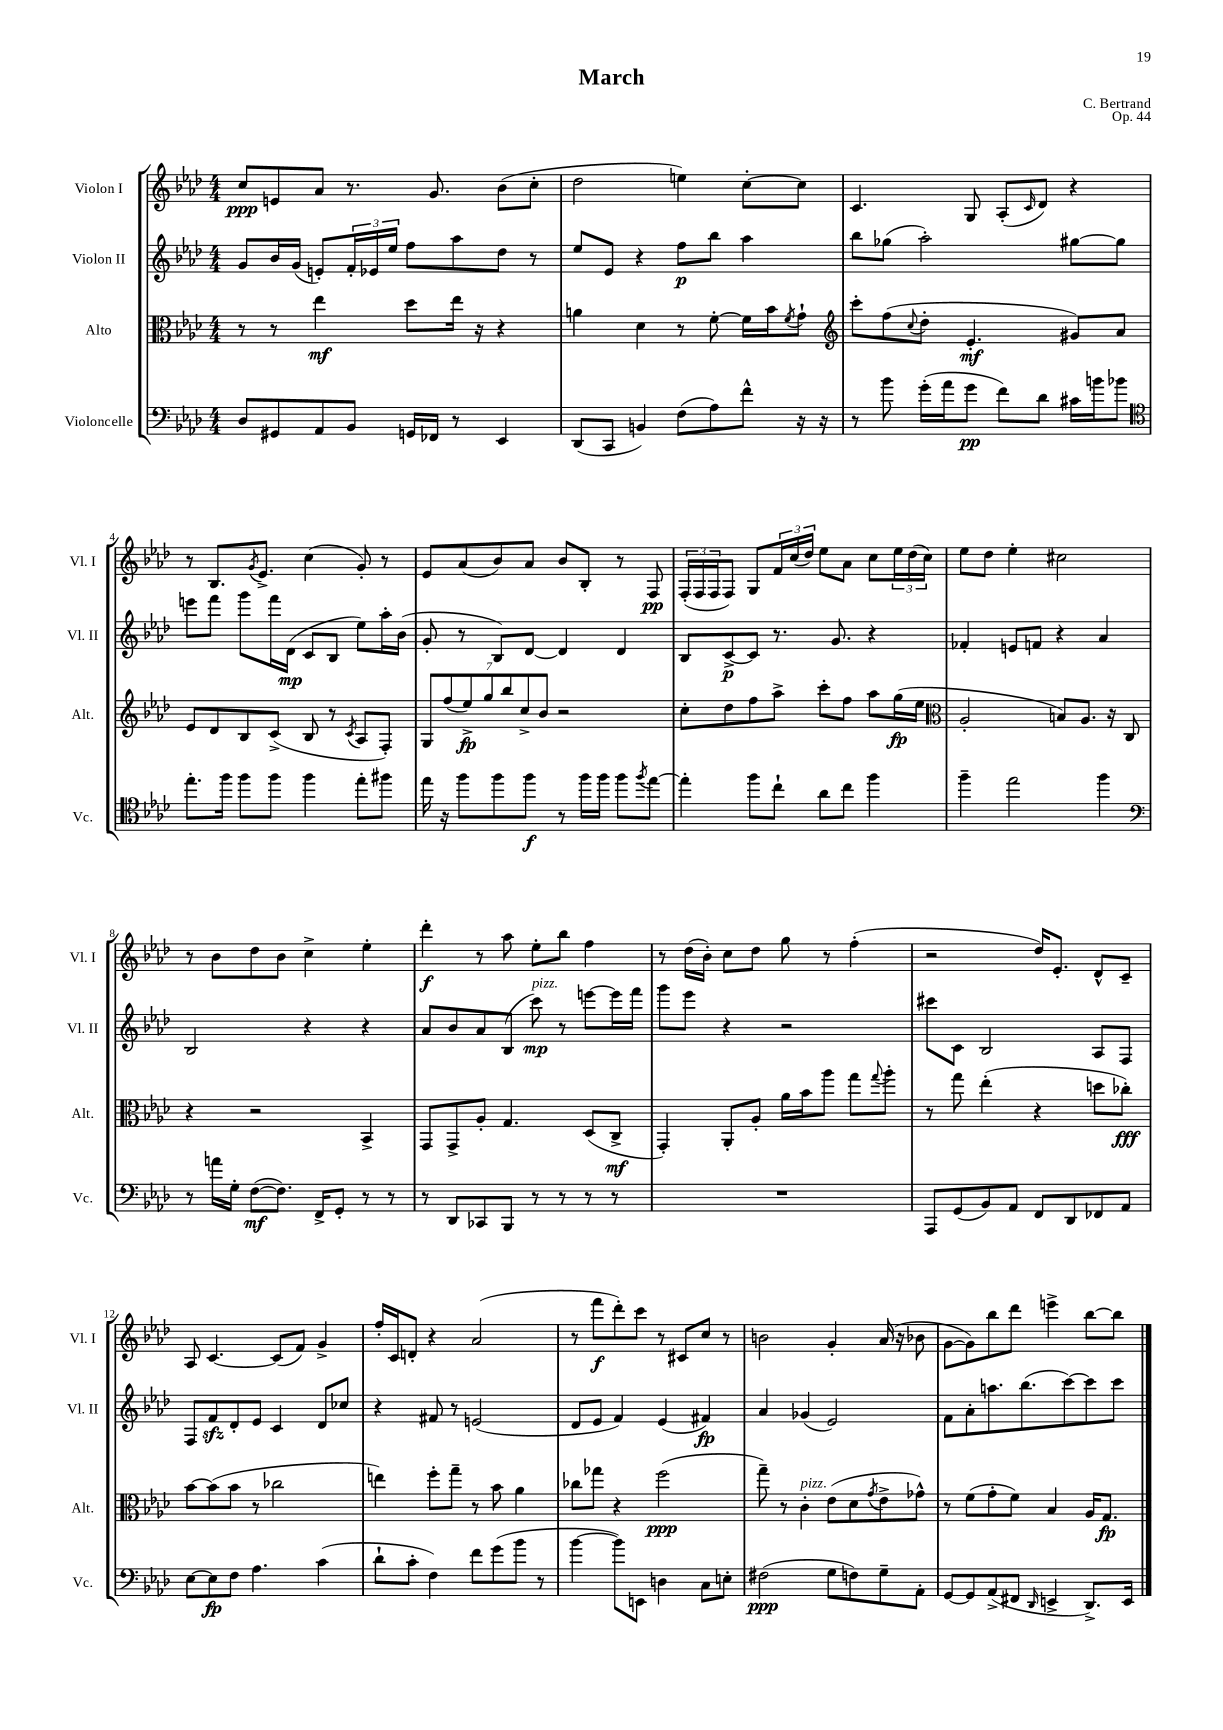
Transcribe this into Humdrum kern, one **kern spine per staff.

**kern	**kern	**kern	**kern
*staff4	*staff3	*staff2	*staff1
*clefF4	*clefC3	*clefG2	*clefG2
*k[b-e-a-d-]	*k[b-e-a-d-]	*k[b-e-a-d-]	*k[b-e-a-d-]
*M4/4	*M4/4	*M4/4	*M4/4
8D-/L	8r	8g/L	8cc/L
8GG#/	8r	16b-/L	8e/
.	.	(16g/JJ	.
8AA-/	4ee-\	8e'/L)	8a-/J
8BB-/J	.	24f'/L	8.r
.	.	24e-/	.
.	.	24ee-/JJ	.
16GG/LL	8dd-\L	8ff\L	.
16FF-/JJ	.	.	8.g/
8r	16ee-\Jk	8aa-\	.
.	16r	.	.
4EE-/	4r	8dd-\J	(8b-\L
.	.	8r	8cc'\J
=	=	=	=
(8DD-/L	4a\	8ee-/L	2dd-\
8CC/J	.	8e-/J	.
4BB/)	4d-\	4r	.
(8F\L	8r	8ff\L	4ee\)
8A-\)	[8f'\	8bb-\J	.
8f^^\J	16f\]LL	4aa-\	[8cc'\L
.	16b-\J	.	.
.	8qf/	.	.
16r	8g`\J	.	8cc\]J
16r	.	.	.
=	=	=	=
*	*clefG2	*	*
8r	8ccc'\L	8bb-\L	4.c/
8b-\	(8ff\	(8gg-\J	.
.	8qqcc/	.	.
(16g'\LL	8dd-'\J	2aa-'\)	.
16a-\J	.	.	.
8g\J	4.e-'/	.	8G/
8f\L)	.	.	(8A-'/L
.	.	.	16qqc/
8d-\J	.	.	8d-/J)
16c#\LL	8g#/L)	[8gg#\L	4r
16b\J	.	.	.
8b-\J	8a-/J	8gg#\]J	.
=	=	=	=
*clefC4	*	*	*
8.ee-'\L	8e-/L	8eee\L	8r
.	8d-/	8fff\J	8.B-/L
16ff\Jk	.	.	.
8ff\L	8B-/	8ggg\L	.
.	.	.	8qg/
.	.	.	8.e-^/J
8ff\J	(8c^/J	16fff\L	.
.	.	(16d-\JJ	.
4ff\	8B-/	8c/L	(4cc\
.	8r	8B-/J	.
.	8qc/	.	.
8ee-'\L	8A-/L	8ee-\L)	8g'/)
8ff#\J	8F'/J)	16aa-'\L	8r
.	.	(16b-\JJ	.
=	=	=	=
16ee-\	14G/L	8g'/	8e-/L
16r	.	.	.
.	(14ff/	.	.
8ff\L	.	8r	(8a-/
.	14ee-^/)	.	.
.	14gg/	.	.
8ff\	.	8B-/L)	8b-/)
.	14bb-/	.	.
.	14cc^/	.	.
8ff\J	.	[8d-/J	8a-/J
.	14b-/J	.	.
8r	2r	4d-/]	8b-/L
16ff\LL	.	.	8B-'/J
16ff\JJ	.	.	.
8ff\L	.	4d-/	8r
8qff/	.	.	.
[8ee-\J	.	.	8F/
=	=	=	=
4ee-'\]	8cc'\L	8B-/L	(24F'/LL
.	.	.	24F/
.	.	.	24F/J
.	8dd-\	[8c^/	8F/J)
8ff\L	8ff\	8c/]J	8G/L
8cc`\J	8aa-^\J	8.r	24f/L
.	.	.	(24cc/
.	.	.	24dd-/JJ)
8a-\L	8ccc'\L	.	8ee-\L
.	.	8.g/	.
8cc\J	8ff\J	.	8a-\J
4ff\	8aa-\L	4r	8cc\L
.	(16gg\L	.	24ee-\L
.	.	.	(24dd-\
.	16ee-\JJ	.	.
.	.	.	24cc\JJ)
=	=	=	=
*	*clefC3	*	*
4ff~\	2A-'/	4f-'/	8ee-\L
.	.	.	8dd-\J
2ee-\	.	8e/L	4ee-'\
.	.	8f/J	.
.	8B/L)	4r	2cc#\
.	8.A-/J	.	.
4ff\	.	4a-/	.
.	16r	.	.
.	8C/	.	.
=	=	=	=
*clefF4	*	*	*
8r	4r	2B-/	8r
16a\LL	.	.	8b-\L
16G'\JJ	.	.	.
([8F\L	2r	.	8dd-\
8.F\]J)	.	.	8b-\J
.	.	4r	4cc^\
16FF^/LK	.	.	.
8GG'/J	.	.	.
8r	4BB-^/	4r	4ee-'\
8r	.	.	.
=	=	=	=
8r	8GG/L	8a-/L	4ddd-'\
8DD-/L	8GG^/	8b-/	.
8CC-/	8A-'/J	8a-/	8r
8BBB-/J	4.G/	(8B-/J	8aa-\
8r	.	8ccc\)	8ee-'\L
8r	.	8r	8bb-\J
8r	(8D-/L	[8eee\L	4ff\
8r	8C^/J	16eee\]L	.
.	.	16fff\JJ	.
=	=	=	=
1r	4GG'/)	8ggg\L	8r
.	.	8eee-\J	(16dd-\LL
.	.	.	16b-'\JJ)
.	8AA-'/L	4r	8cc\L
.	8A-'/J	.	8dd-\J
.	16a-\LL	2r	8gg\
.	16b-\J	.	.
.	8aa-\J	.	8r
.	8gg\L	.	(4ff'\
.	8qqgg/	.	.
.	8aa-'\J	.	.
=	=	=	=
8AAA-/L	8r	8ccc#\L	2r
(8GG/	8gg\	8c\J	.
8BB-/)	(4ee-'\	2B-/	.
8AA-/J	.	.	.
8FF/L	4r	.	16dd-/LK)
.	.	.	8.e-'/J
8DD-/	.	.	.
8FF-/	8dd\L	8A-/L	8d-^^/L
8AA-/J	8cc-'\J)	8F/J	8c~/J
=	=	=	=
[8E-\L	[8b-\L	8F/L	8A-/
8E-\]	(8b-\]	8f/	[4.c/
8F\J	8b-\J	8d-'/	.
4.A-\	8r	8e-/J	.
.	2cc-\	4c/	(8c/]L
.	.	.	8f/J)
(4c\	.	8d-/L	4g^/
.	.	8cc-/J	.
=	=	=	=
8d-`\L	4ee\)	4r	16ff'/LL
.	.	.	16c/J
8c'\J	.	.	8d'/J
4F\)	8ff'\L	8f#/	4r
.	8gg~\J	8r	.
8f\L	8r	(2e/	(2a-/
(8g\	8b-\	.	.
8b-\J	4a-\	.	.
8r	.	.	.
=	=	=	=
[4b-\	8cc-\L	8d-/L	8r
.	8gg-\J	8e-/J	8fff\L
8b-\]L)	4r	4f/)	8ddd-'\)
8EE\J	.	.	8ccc\J
4D\	(2ff\	(4e-/	8r
.	.	.	8c#/L
8C\L	.	4f#/)	8cc/J
8E'\J	.	.	8r
=	=	=	=
(2F#\	8gg~\)	4a-/	2b\
.	8r	.	.
.	4c'\	(4g-/	.
8G\L	(8e-\L	2e-/)	4g'/
8F\)	8d-\	.	.
.	8qg/	.	.
8G~\	8e-^\	.	(16a-/
.	.	.	16r
8AA-'\J	8g-^^\J)	.	8b-\
=	=	=	=
[8GG/L	8r	8f\L	[8g\L
8GG/]	(8f\L	8a-'\	8g\])
(8AA-^/	8g'\	8.aa\	8bb-\
8FF#/J	8f\J)	.	8ddd-\J
.	.	(8.bb-\	.
16qqDD-/	.	.	.
4EE^/	4B-/	.	4eee^\
.	.	[8ccc\)	.
8.DD-^/L)	16A-/LK	8ccc\]	[8bb-\L
.	8.G/J	.	.
.	.	8ccc\J	8bb-\]J
16EE/Jk	.	.	.
==	==	==	==
*-	*-	*-	*-
